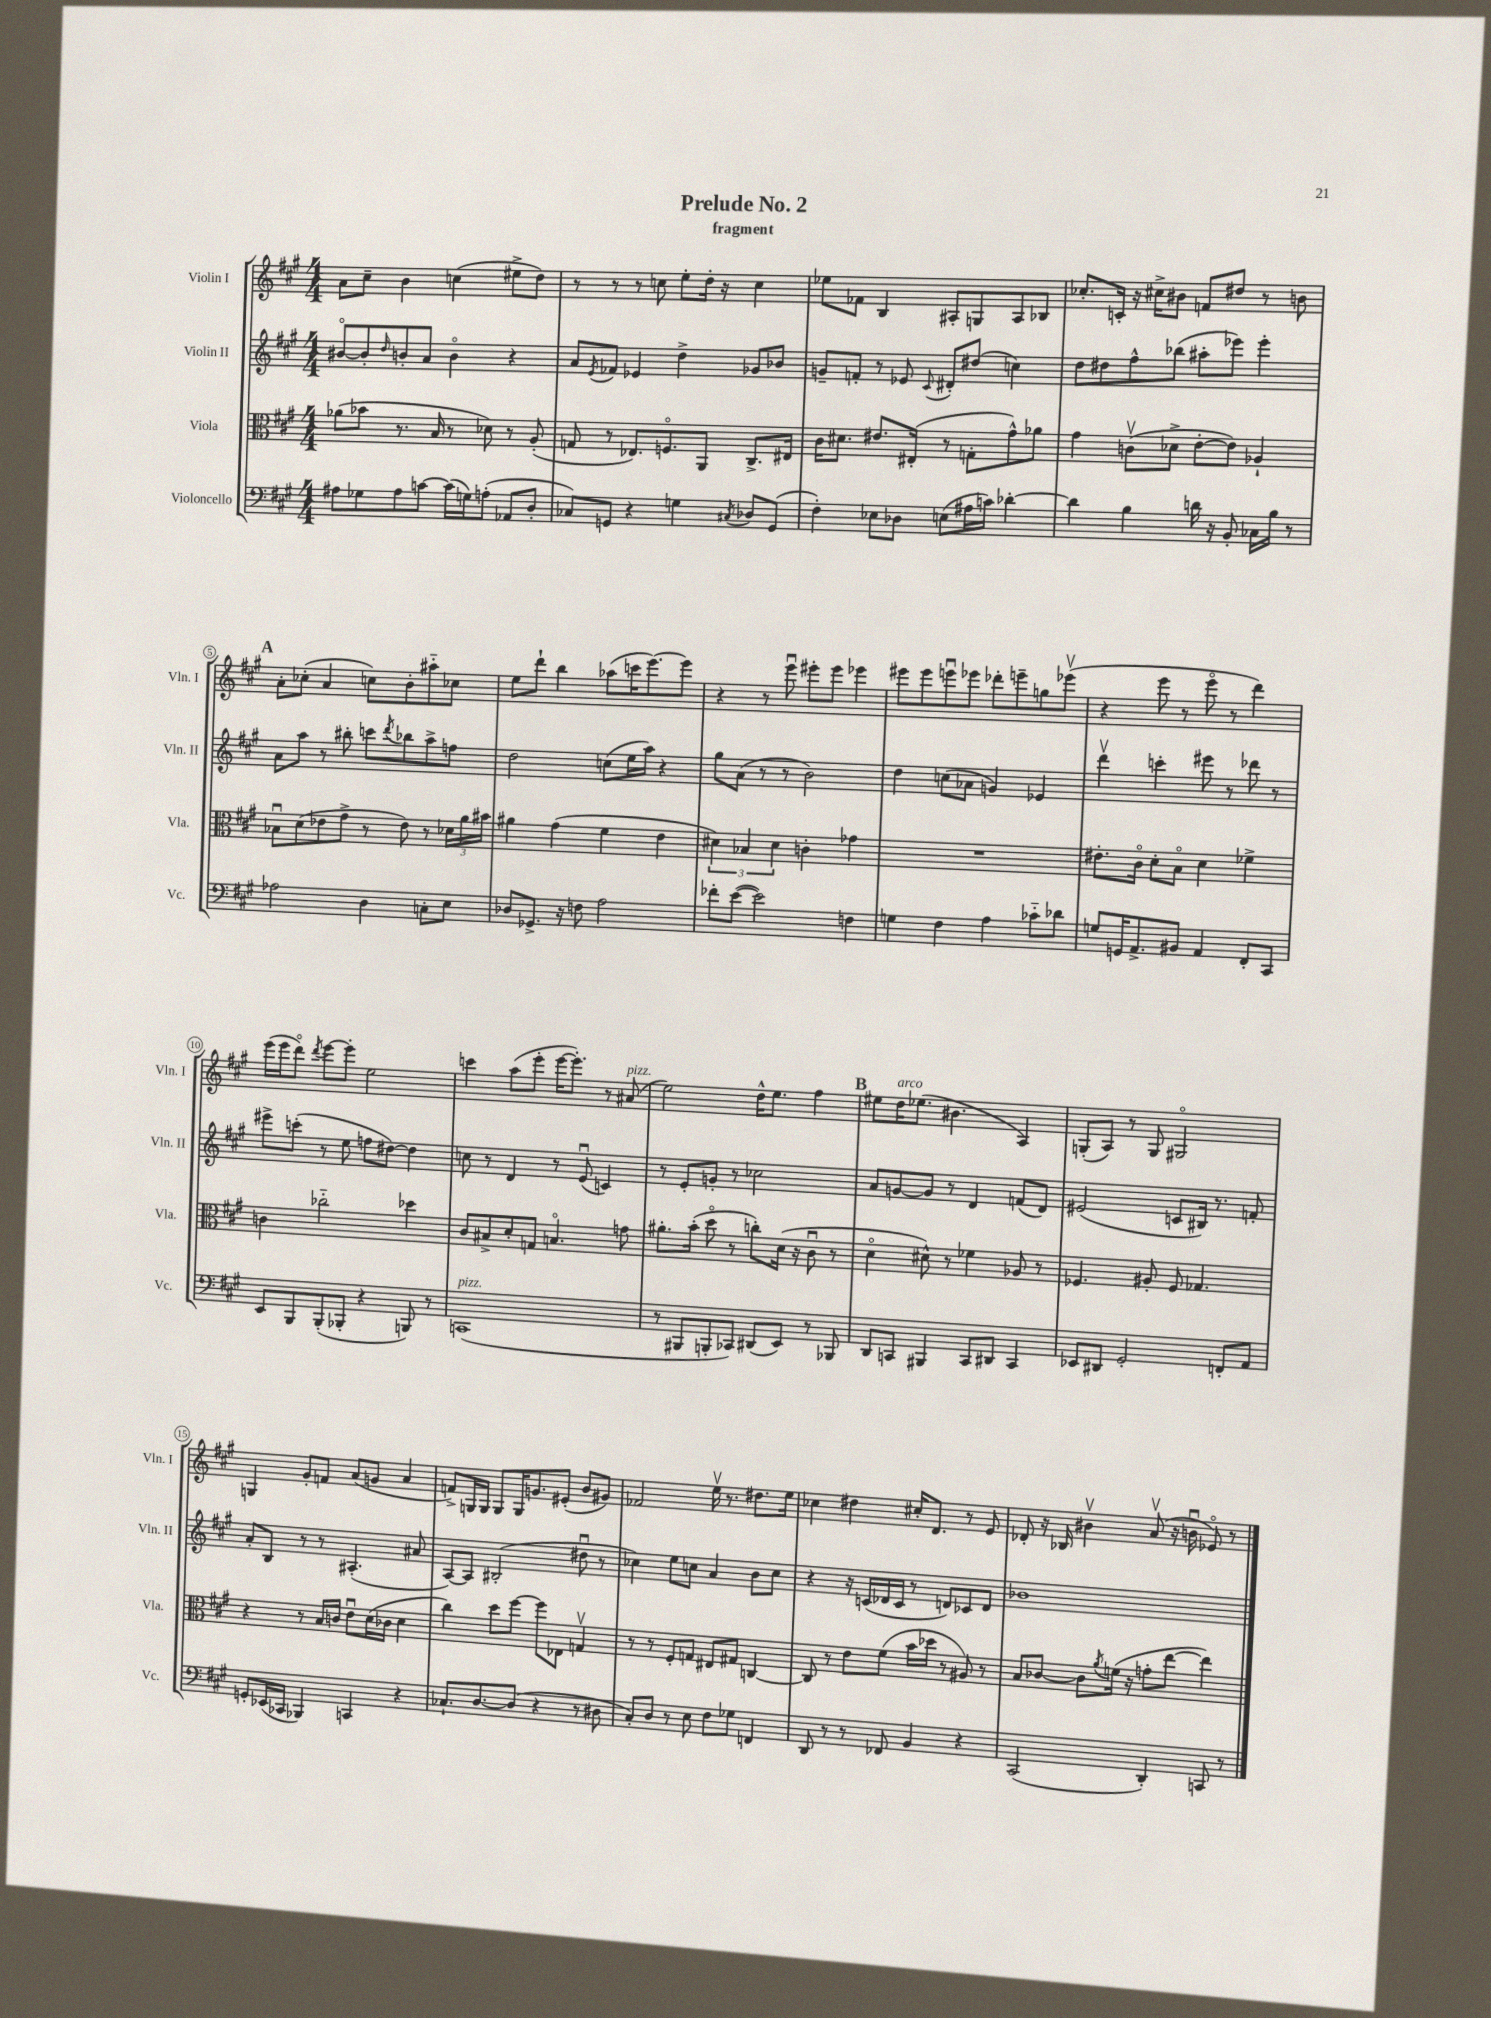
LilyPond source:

\header { title = "Prelude No. 2" subtitle = "fragment" }
<<
\new StaffGroup <<
\new Staff = "s0" \with { instrumentName = "Violin I" shortInstrumentName = "Vln. I" } {
    \clef treble \key a \major \numericTimeSignature \time 4/4
    a'8 cis''8-- b'4 c''4( eis''8-> d''8) |
    r8 r8 r8 c''8 e''8-. d''16-. r16 c''4 |
    ees''8 fes'8 b4 ais8-. g8 ais8 bes8 |
    ces''8.-. c'16-. r16 cis''16-> bis'8 f'8 dis''8 r8 b'8 |
    \mark \markup { \bold "A" } a'8-. ces''8-.( a'4 c''8) b'8-. ais''8-_ ces''8 |
    e''8 d'''8-! b''4 aes''8( c'''16 e'''8.~) e'''8 |
    r4 r8 e'''8\downbow eis'''8-. eis'''8 ees'''4 |
    eis'''8 eis'''8 e'''8\downbow ees'''8 des'''8-. e'''8-- g''8 ees'''8\upbow( |
    r4 e'''8 r8 e'''8\flageolet r8 d'''4) |
    e'''16( e'''16 d'''8\flageolet) \acciaccatura { d'''8 } e'''8~ e'''8-. e''2 |
    c'''4 a''8( e'''8-. e'''16~ e'''8.-.) r8 ais'8^\markup { \italic "pizz." }( |
    e''2) d''16-^ e''8. fis''4 |
    \mark \markup { \bold "B" } eis''8 d''16^\markup { \italic "arco" } ees''8.( bis'4. a4) |
    g8-.( a8) r8 g8 gis2\flageolet |
    g4 gis'8-. f'8 a'8( g'8 a'4 |
    f'8->) g16 g16 g8 g16 g'8. eis'8-.( b'8 gis'8) |
    fes'2 e''16\upbow r8. dis''8. e''16 |
    ces''4 dis''4 cis''16-. d'8. r8 e'8 |
    des'8-. r16 bes16 bis'4\upbow a'8\upbow( r16 b'16\downbow ees'8\flageolet) r8 \bar "|." |
}
\new Staff = "s1" \with { instrumentName = "Violin II" shortInstrumentName = "Vln. II" } {
    \clef treble \key a \major \numericTimeSignature \time 4/4
    bis'8~\flageolet bis'8-. \grace { d''16 } b'8-. a'8 b'4\flageolet r4 |
    a'8 \acciaccatura { e'8 } fes'8 ees'4 d''4-> ges'8 bes'8 |
    g'8-- f'8-. r8 ees'8 \appoggiatura { cis'8 } dis'8-. dis''8( c''4) |
    d''8 dis''8 fis''8-^ bes''8( ais''8-. ees'''8) ees'''4-. |
    \mark \markup { \bold "A" } a'8 a''8 r8 bis''8-. c'''8 \acciaccatura { d'''8 } bes''8 a''8-> f''8 |
    d''2 c''8( e''16 a''16) r4 |
    gis''8 a'8( r8 r8 b'2) |
    d''4 c''8( aes'8 g'4) ees'4 |
    d'''4\upbow c'''4-. eis'''8 r8 des'''8 r8 |
    eis'''8-> c'''8-.( r8 e''8 f''8 dis''8~) dis''4 |
    c''8 r8 d'4 r8 e'8\downbow( c'4) |
    r8 e'8-. g'8-. r8 ces''2 |
    \mark \markup { \bold "B" } a'8 g'8~ g'8 r8 d'4 f'8( d'8) |
    eis'2( c'8 bis16) r8. f'8-. |
    a'8-. b8 r8 r8 ais4.-.( ais'8 |
    a8~) a8 bis2-.( dis''8\downbow r8 |
    ces''4) e''8 c''8 a'4 b'8 c''8 |
    r4 r16 c'16( des'16 c'16 r8 d'8) ces'8 d'8 |
    bes'1 \bar "|." |
}
\new Staff = "s2" \with { instrumentName = "Viola" shortInstrumentName = "Vla." } {
    \clef alto \key a \major \numericTimeSignature \time 4/4
    aes'8( bes'8 r8. b16 r8 des'8) r8 a8-.( |
    g8 r8 ees8.) f8.\flageolet a,8 cis8.-> eis16 |
    cis'16 dis'8. eis'8. eis16-.( r8 g8-. gis'8-^) aes'8 |
    gis'4 c'8\upbow( des'8-> e'8~-. e'8) aes4-! |
    \mark \markup { \bold "A" } bes8\downbow d'8( ees'8 gis'8-> r8 ees'8) r8 \tuplet 3/2 { des'16 a'16 bis'16 } |
    ais'4 gis'4( fis'4 e'4 |
    \tuplet 3/2 { dis'4) bes4 dis'4 } c'4-. ges'4 |
    R1 |
    eis'8.-. cis'16\flageolet d'8-. b8\flageolet d'4 fes'4-> |
    c'4 ces''2-_ des''4 |
    cis'8 bis8-> d'8-. g8 b4.\flageolet g'8 |
    ais'8.-. b'16-.( d''8\flageolet r8 c''8-.) d'16( r16 cis'8\downbow r8 |
    \mark \markup { \bold "B" } d'4\flageolet dis'8-^) r8 fes'4 aes8 r8 |
    fes4. ais8-. fes8 ges4. |
    r4 r8 b16 c'16 e'8\downbow d'16( ces'16 d'4 |
    cis''4) d''8 fis''8~ fis''8 ees8 g4\upbow |
    r8 r8 fis8-. g8 eis8 gis8 c4~ |
    c8 r8 e'8 fis'8( b'16 des''16 r8 ais8) r8 |
    b8 ces'8~ ces'8 \acciaccatura { a'8 } f'16( r16 g'8-. e''8~ e''4) \bar "|." |
}
\new Staff = "s3" \with { instrumentName = "Violoncello" shortInstrumentName = "Vc." } {
    \clef bass \key a \major \numericTimeSignature \time 4/4
    ais8 ges8 ais8 c'8~ c'16( g16) a8-.( aes,8 d8-. |
    ces8) g,8 r4 g4 \acciaccatura { cis8 } des8 g,8( |
    fis4-.) ees8 des8 e8( ais16 c'16) des'4~-. |
    des'4 b4 d'16 r16 b,8-. ces16 b16 r8 |
    \mark \markup { \bold "A" } aes2 d4 c8-. e8 |
    des8 ges,8.-> r16 f8 a2 |
    fes'8-. e'8~( e'2) f4 |
    g4 fis4 a4 ces'8-_ des'8 |
    g8 g,16 a,8.-> bis,8 a,4 fis,8-. cis,8 |
    e,8 b,,8 b,,8-.( bes,,8-. r4 b,,8) r8 |
    c,1^\markup { \italic "pizz." }( |
    r8 bis,,8 b,,8-. ces,8) dis,8( e,8) r8 bes,,8 |
    \mark \markup { \bold "B" } d,8 c,8 bis,,4 c,8 dis,8 c,4 |
    ees,8 dis,8 gis,2-. f,8-. a,8 |
    g,8-. ees,16( ces,16 bes,,4) c,4 r4 |
    ces8.-! d8.~ d8( r4 r8 dis8 |
    cis8-.) d8 r8 e8 fis8 ges8 f,4 |
    d,8 r8 r8 fes,8 b,4 r4 |
    cis,2( d,4-.) c,8 r8 \bar "|." |
}
>>
>>
\layout { \context { \Score \override BarNumber.stencil = #(make-stencil-circler 0.1 0.3 ly:text-interface::print) } }
